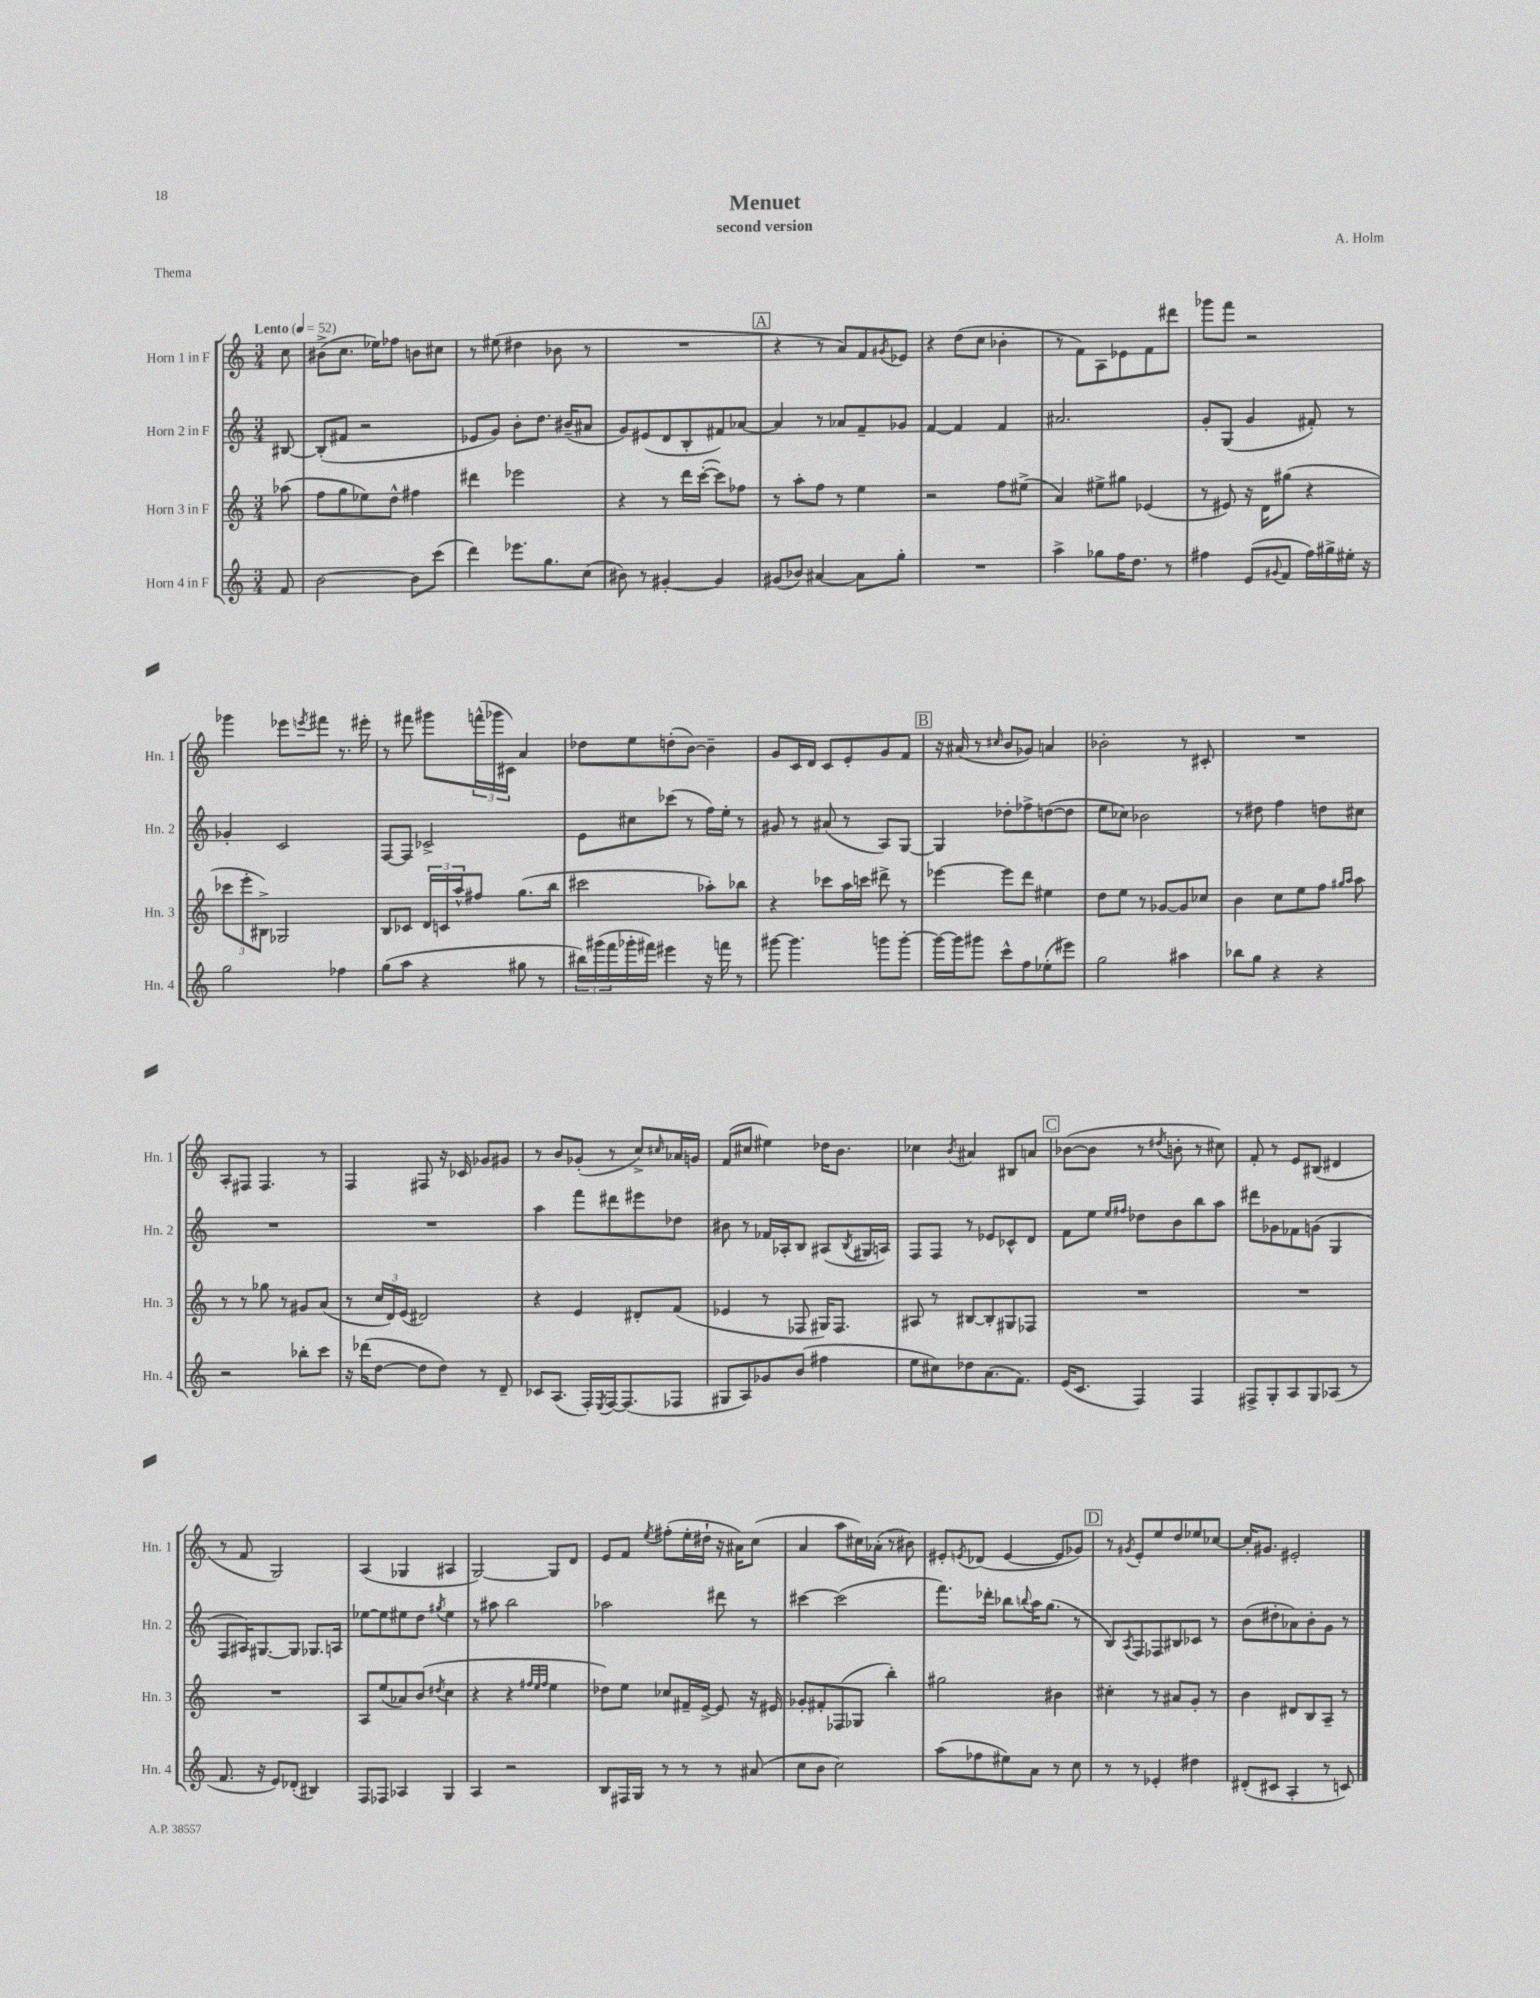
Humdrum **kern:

**kern	**kern	**kern	**kern
*part4	*part3	*part2	*part1
*staff4	*staff3	*staff2	*staff1
*I"Horn 4 in F	*I"Horn 3 in F	*I"Horn 2 in F	*I"Horn 1 in F
*I'Hn. 4	*I'Hn. 3	*I'Hn. 2	*I'Hn. 1
*clefG2	*clefG2	*clefG2	*clefG2
*k[]	*k[]	*k[]	*k[]
*M3/4	*M3/4	*M3/4	*M3/4
*MM52	*MM52	*MM52	*MM52
=	=	=	=
!	!	!	!LO:TX:a:B:t=Lento
8f/	(8aa-X\	[8B#X/	8cc\
=1	=1	=1	=1
[2b\	8ff\L	(8B#'/L]	(8b#X^\L
.	8gg\	8f#X/J	8.cc\J
.	8ee-X\)	2r	.
.	.	.	16ee-X\KL)
.	8dd^^\J	.	8ff-X\J
8b\L]	4ff#X\	.	8bn\L
(8ccc\J	.	.	8cc#X\J
=2	=2	=2	=2
4ddd\)	4ddd#X\	8e-X/L	8r
.	.	8g/J)	(8ee#X\
8.eee-X\L	2eee-X\	8b'\L	4dd#X\
.	.	8.dd\J	.
8.gg\	.	.	.
.	.	.	8b-X\
.	.	(16b#X~/KL	.
(8cc\J	.	8a#X/J	8r
=3	=3	=3	=3
8b#X\)	4r	8g/L)	2.r
8r	.	(8e#X/	.
[4g#X'/	8r	8d/	.
.	16ddd\LL	8B'/	.
.	([16ccc'\JJ	.	.
4g#/]	8ccc\L])	8f#X/)	.
.	8ff-X\J	[8a-X/J	.
!!LO:REH:place=s1:t=A
=4	=4	=4	=4
(8g#X/L	8r	4a-/]	4r
8b-X/J)	8aa'\L	.	.
[4a#X/	8ff\J	8r	8r
.	8r	8a-X/L	8a/L)
8a#\L]	4ee\	8f~/	8f/
.	.	.	8qg#X/
8gg'\J	.	8g-X/J	8e-X/J
=5	=5	=5	=5
2.r	2r	[4f/	4r
.	.	4f/]	(8dd\L
.	.	.	8cc\J
.	8ff\L	4f/	4b-X'\
.	(8ee#X^\J	.	.
=6	=6	=6	=6
4aa^\	4a/)	2.a#X/	8r
.	.	.	8f\L)
8gg-X\L	8ee#X^\L	.	8A\
16ff\K	8gg#X\J	.	8e-X\
8.dd\J	.	.	.
.	(4e-X/	.	8f\
8r	.	.	8ddd#X\J
=7	=7	=7	=7
4ff#X\	8r	8g'/L	8ggg-X\L
.	8e#X/)	(8G/J	8fff\J
(8e/L	16r	4g/	2r
.	16d\KL	.	.
8qqg#X/	.	.	.
8f/J	(8gg#X\J	.	.
16ff#\LL)	4r	8f#X'/)	.
16gg#X^\	.	.	.
16ee#X'\JJ	.	8r	.
16r	.	.	.
!!LO:LB:g=z
=8	=8	=8	=8
2gg\	12ccc-X\L	4g-X'/	4ggg-X\
.	12eee'\	.	.
.	12B#X^\J)	.	.
.	2G-X/	2c/	8eee-X\L
.	.	.	8qeeen/
.	.	.	8fff#X\J
4ff-X\	.	.	8.r
.	.	.	16eee#X'\
=9	=9	=9	=9
(8gg\L	8B/L	[8F/L	8r
8aa\J	8c-X/J	8F/J]	8fff#X\
4r	24d/LL	2c-X^/	8ggg#X\L
.	24cn/	.	.
.	24aa^^/J	.	.
.	8ff#X/J	.	(24fffn^^\L
.	.	.	24ggg-X\
.	.	.	24c#X\JJ)
8gg#X\	(8.gg\L	.	4a/
8r	.	.	.
.	16bb\Jk	.	.
=10	=10	=10	=10
24bb#X\LL)	2ccc#X\	8e\L	8dd-X\L
(24ggg#X\	.	.	.
24fff\	.	.	.
16ggg-X'\	.	8cc#X\	8ee\
16fff#X\JJ)	.	.	.
4eee#X\	.	(8ccc-X\J	(8ddn'\
.	.	8r	[8b\J)
16r	8aa-X'\L)	16ff\LL)	4b~\]
16fffn\	.	16ee'\JJ	.
8r	8bb-X\J	8r	.
=11	=11	=11	=11
[8ggg#X\	4r	8g#X/	8g/L
4.ggg#\]	.	8r	16c/L
.	.	.	16d/JJ
.	8ccc-X\L	(8a#X/	8c/L
.	16aa\L	8r	8e'/
.	16cccn\JJ	.	.
8gggn\L	8ddd#X^\	8A/L)	8g/
[8ggg'\J	8r	[8G/J	8f/J
!!LO:REH:place=s1:t=B
=12	=12	=12	=12
16ggg\LL_	[4eee-X\	4G/]	16r
16ggg\J]	.	.	(16a#X/
8ggg#X\J	.	.	8r
.	.	.	16qqcc#X/
8ccc^^\L	8eee-\L]	8dd-X'\L	8b/L
8ff\	8ddd\J	8ff-X^\	8g-X/J)
(8ee-X'\	4ee#X\	([8ddn\	4an/
8eee#X\J)	.	8dd\J]	.
=13	=13	=13	=13
2gg\	8dd\L	8ee\L	2b-X'\
.	8ee\J	8cc-X\J)	.
.	8r	2b-X\	.
.	[8g-X/L	.	.
4aa#X\	8g-/]	.	8r
.	8cc-X/J	.	8c#X'/
=14	=14	=14	=14
8bb-X\L	4b\	8r	2.r
8gg\J	.	8dd#X\	.
4r	8cc\L	4ff\	.
.	8ee\	.	.
4r	8ff\J	8ddn\L	.
.	16qqgg#X/LL	.	.
.	16qqaa/JJ	.	.
.	8aa\	8cc#X\J	.
!!LO:LB:g=z
=15	=15	=15	=15
2r	8r	2.r	8A'/L
.	8r	.	8F#X/J
.	8gg-X\	.	4.F#/
.	8r	.	.
8bb-X'\L	8g#X/L	.	.
8ccc\J	(8a/J	.	8r
=16	=16	=16	=16
16r	8r	2.r	4F/
(16ddd-X\KL	.	.	.
[8dd\J	24cc/LL	.	.
.	24d/)	.	.
.	(24e/JJ	.	.
8dd\L]	2d#X/)	.	8F#X/
8dd\J)	.	.	16r
.	.	.	16c-X/
8r	.	.	8g-X/L
8d~/	.	.	8g#X/J
=17	=17	=17	=17
8c-X/L	4r	4aa\	8r
(8.A/J	.	.	8b/L
.	4e/	8fff\L	(8g-X'/J
16F'/LL)	.	.	.
8qE/	.	.	.
[16F/J	.	8ddd#X\	8r
(8.F/]	.	.	.
.	8d#X'/L	8eee#X\	8cc^/L)
.	.	.	16qqcc#X/
8F-X/J	(8f/J	8dd-X\J	16a-X/L
.	.	.	16gn/JJ
=18	=18	=18	=18
8G#X/L	4e-X/	8b#X\	(8f/L
8A/)	.	8r	8cc#X/J
8g-X/	8r	16f-X/LL	4ee#X\)
.	.	16A-X'/J	.
(8b/J	8F-X/	8B/J	.
4ff#X\	16G#X/KL)	(8A#X/L	16dd-X\KL
.	8.F-/J	.	8.b\J
.	.	8qB/	.
.	.	16G#X/L	.
.	.	16An/JJ)	.
=19	=19	=19	=19
8ee\L	8A#X/	8F/L	4cc-X\
8cc#X\)	8r	8F/J	.
.	.	.	8qb/
8dd-X\	[8B#X/L	8r	4a#X/
(8.a\	8B#'/]	8e-X/L	.
.	8G#X/	8c-X^^/	8B#X/L
8.f\J)	.	.	.
.	8F-X/J	8d/J	8an/J
!!LO:REH:place=s1:t=C
=20	=20	=20	=20
(16e/KL	2.r	8f\L	([8b-X\L
8.c/J	.	.	.
.	.	8ee\J	8b-\J]
.	.	16qqee/LL	.
.	.	16qqff#X/JJ	.
4F/)	.	8dd-X\L	8r
.	.	.	8qdd#X/
.	.	8b\	8bn'\
4F/	.	8bb\	8r
.	.	8aa\J	8cc#X\)
=21	=21	=21	=21
8F#X^/L	2.r	8ddd#X\L	8f'/
8G'/	.	8g-X\	8r
8A/	.	8f-X\	8e/L
8G/	.	(8gn\J	(8B#X/J
(8A-X/J	.	4G/	4d#X/
8r	.	.	.
!!LO:LB:g=z
=22	=22	=22	=22
8.f/	2.r	8F/L	8r
.	.	16A#X/K)	8f/
16r	.	[8.G#X/	.
8e/L)	.	.	2G/)
(8d-X'/J	.	8G#/J]	.
4B#X/)	.	8.G-X/L	.
.	.	16An/Jk	.
=23	=23	=23	=23
8F/L	8A/L	[8ee-X\L	(4A/
8F-X/J	(8ee/	8ee-\]	.
4A-X/	8a-X/)	8ee#X\	4G-X/
.	(8b/J	8dd\J	.
.	8qdd#X/	8qgg#X/	.
4G/	4cc\	4ee#\	4A#X/
=24	=24	=24	=24
4A/	4r	8r	[2G/)
.	.	8aa#X\	.
2r	4r	2bb\	.
.	32qqff#X/LLL	.	.
.	32qqee/	.	.
.	32qqff#/JJJ	.	.
.	4ee\	.	8G/L]
.	.	.	8d/J
=25	=25	=25	=25
8B/L	8dd-X\L)	2aa-X\	8e/L
16F#X/L	8ee\J	.	8f/J
16G/JJ	.	.	.
.	.	.	8qee/
8r	8cc-X/L	.	(8ff#X'\L
8r	16f#X~/L	.	16ee'\L
.	[16e^/JJ	.	16dd#X`\JJ
8r	8e/]	8ddd#X\	16r
.	.	.	16a#X\KL)
(8a#X/	16r	8r	(8cc\J
.	16e#X/	.	.
=26	=26	=26	=26
8cc\L	8g-X'/L	[4ccc#X\	4a/
8b\J	8f#X'/	.	.
2cc\)	(8F-X/	(2ccc#\]	8aa\L
.	8G-X/J	.	16cc#X\L)
.	.	.	(16a-X'\JJ
.	4bb'\)	.	8r
.	.	.	8b#X\)
=27	=27	=27	=27
(8aa\L	2gg#X\	8.fff\L)	8e#X'/L
.	.	.	8qen/
8ff-X\	.	.	(8d-X/J
.	.	16ddd-X'\Jk	.
8ee#X\)	.	8bb-X\L	[4e/
.	.	8qqbbn/	.
8a\J	.	16aa\K	.
.	.	(8.gg\J	.
8r	4b#X\	.	8e/L]
8cc\	.	8r	8g-X/J)
!!LO:REH:place=s1:t=D
=28	=28	=28	=28
8r	4cc#X'\	8B/L)	8r
.	.	8qA/	8qg#X/
8r	.	8F/	8e'/L
4e-X'/	8r	8F-X/	8ee/
.	8a#X/L	8B#X/	8dd/
4dd#X\	8g'/J	8c-X/J	8ee-X/
.	8r	8r	[8cc-X/J
=29	=29	=29	=29
(8d#X'/L	4b\	(8b\L	16cc-'/KL]
.	.	.	8.g#X/J
8c#X/J	.	8dd#X'\	.
4A'/	8d#X/L	8a-X\)	2e#X'/
.	8B/	8b'\	.
8r	8A~/J	8g\J	.
8cn/)	8r	8r	.
==	==	==	==
*-	*-	*-	*-
